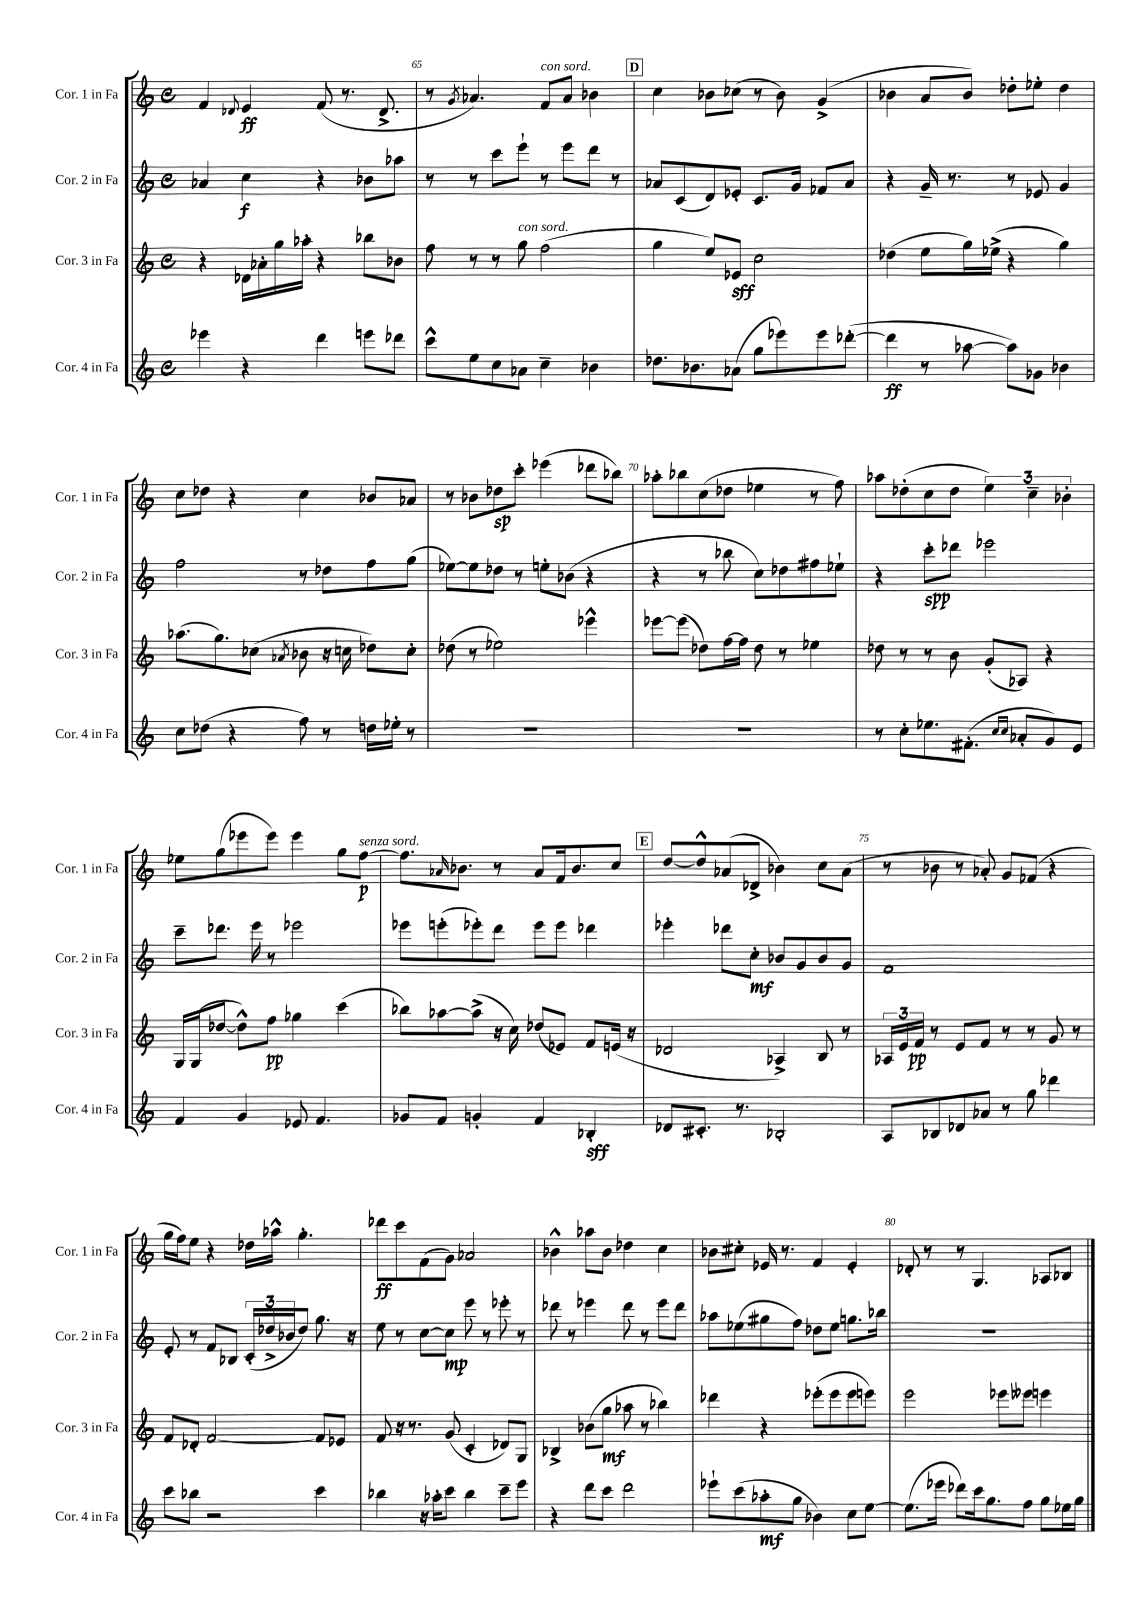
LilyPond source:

<<
\new StaffGroup <<
\new Staff = "s0" \with { instrumentName = "Cor. 1 in Fa" shortInstrumentName = "Cor. 1 in Fa" } {
    \clef treble \key c \major \defaultTimeSignature \time 4/4
    f'4 \appoggiatura { des'8 } e'4\ff f'8( r8. des'8.-> |
    r8 \acciaccatura { g'8 } aes'4.) f'8^\markup { \italic "con sord." } aes'8 bes'4 |
    \mark \markup { \box "D" } c''4 bes'8 ces''8( r8 bes'8) g'4->( |
    bes'4 a'8 bes'8) des''8-. ees''8-. des''4 |
    c''8 des''8 r4 c''4 bes'8 aes'8 |
    r8 bes'8 des''8\sp c'''8-. ees'''4( des'''8 bes''8) |
    aes''8-. bes''8 c''8( des''8 ees''4 r8 f''8) |
    aes''8 des''8-.( c''8 des''8 \tuplet 3/2 { e''4) c''4-- bes'4-. } |
    ees''8 g''8( ees'''8 ees'''8) ees'''4 g''8 f''8~\p^\markup { \italic "senza sord." } |
    f''8. \grace { aes'16 } bes'8. r8 aes'8 f'16 bes'8. c''8 |
    \mark \markup { \box "E" } d''8~ d''8-^ aes'8( des'8-> bes'4) c''8 aes'8( |
    r8 bes'8 r8 aes'8-.) g'8 fes'8( r4 |
    g''16 f''16) e''8 r4 des''16 aes''16-^ g''4.-. |
    des'''8\ff c'''8 f'8( g'8) aes'2 |
    bes'4-^ aes''8 bes'8 des''4 c''4 |
    bes'8 cis''8-. ees'16 r8. f'4 ees'4-. |
    des'8-. r8 r8 g4. aes8 bes8 \bar "|." |
}
\new Staff = "s1" \with { instrumentName = "Cor. 2 in Fa" shortInstrumentName = "Cor. 2 in Fa" } {
    \clef treble \key c \major \defaultTimeSignature \time 4/4
    aes'4 c''4\f r4 bes'8 aes''8 |
    r8 r8 c'''8 e'''8-! r8 e'''8 d'''8 r8 |
    \mark \markup { \box "D" } aes'8 c'8( d'8) ees'8-. c'8. g'16 fes'8 aes'8 |
    r4 g'16-- r8. r8 ees'8 g'4 |
    f''2 r8 des''8 f''8 g''8( |
    ees''8~) ees''8 des''8 r8 e''8-. bes'8( r4 |
    r4 r8 bes''8 c''8) des''8 fis''8 ees''8-! |
    r4 c'''8-.\spp des'''8 ees'''2 |
    c'''8-- des'''8. e'''16 r8 ees'''2 |
    ees'''8 e'''8-.( ees'''8-.) d'''8 ees'''8 ees'''8 des'''4 |
    \mark \markup { \box "E" } ees'''4-. des'''8 c''8-.\mf bes'8 g'8 bes'8 g'8 |
    f'1 |
    e'8-. r8 f'8 bes8 \tuplet 3/2 { c'16-.( des''16-> bes'16 } des''8) g''8. r16 |
    e''8 r8 c''8~ c''8\mp e'''8 r8 ees'''8-. r8 |
    des'''8 r8 ees'''4 des'''8 r8 ees'''8 des'''8 |
    aes''8 ees''8( gis''8 f''8) des''8 ees''8 g''8. bes''16 |
    r1 \bar "|." |
}
\new Staff = "s2" \with { instrumentName = "Cor. 3 in Fa" shortInstrumentName = "Cor. 3 in Fa" } {
    \clef treble \key c \major \defaultTimeSignature \time 4/4
    r4 des'16 aes'16-. g''16 aes''16-. r4 bes''8 bes'8 |
    f''8 r8 r8 g''8^\markup { \italic "con sord." } f''2( |
    \mark \markup { \box "D" } g''4 e''8) ees'8\sff c''2 |
    des''4( e''8 g''16) ees''16->( r4 g''4) |
    aes''8.( g''8.) ces''8( \acciaccatura { aes'8 } bes'8 r16 c''16 des''8) c''8-. |
    des''8( r8 ees''2) ees'''4-^ |
    ees'''8~ ees'''8( des''8) f''16~ f''16 des''8 r8 ees''4 |
    des''8 r8 r8 b'8 g'8-.( aes8) r4 |
    g16 g16( des''8~ des''8-^) f''8\pp ges''4 c'''4( |
    bes''8) aes''8~ aes''8->( r16 c''16) des''8( ees'8) f'8 e'16( r16 |
    \mark \markup { \box "E" } des'2 aes4->) b8 r8 |
    \tuplet 3/2 { aes16 e'16 f'16\pp } r8 e'8 f'8 r8 r8 g'8 r8 |
    f'8 des'8-. f'2~ f'8 ees'8 |
    f'8 r16 r8. g'8( c'4-. des'8) g8 |
    bes4-> bes'8( g''8\mf aes''8 r8 bes''4) |
    des'''4 r4 ees'''8-.( ees'''8 ees'''8 e'''8) |
    e'''2 ees'''8 eeses'''8 e'''4 \bar "|." |
}
\new Staff = "s3" \with { instrumentName = "Cor. 4 in Fa" shortInstrumentName = "Cor. 4 in Fa" } {
    \clef treble \key c \major \defaultTimeSignature \time 4/4
    ees'''4 r4 d'''4 e'''8 des'''8 |
    c'''8-^ e''8 c''8 aes'8 c''4-- bes'4 |
    \mark \markup { \box "D" } des''8. bes'8. aes'8( g''8 ees'''8) ees'''8 des'''8~-.( |
    des'''4\ff r8 aes''8~ aes''8) ges'8 bes'4 |
    c''8 des''8( r4 f''8) r8 d''16 ees''16-. r8 |
    R1 |
    R1 |
    r8 c''8-. ees''8. fis'8.-.( \grace { c''16 c''16 } aes'8-. g'8) e'8 |
    f'4 g'4 ees'8 f'4. |
    ges'8 f'8 g'4-. f'4 bes4-.\sff |
    \mark \markup { \box "E" } des'8 cis'8.-. r8. bes2-. |
    a8 bes8 des'8 aes'8 r8 g''8 des'''4 |
    c'''8 bes''8 r2 c'''4 |
    bes''4 r16 aes''16-. c'''8 bes''4 c'''8-- e'''8 |
    r4 d'''8 c'''8 d'''2 |
    ees'''8-! c'''8( aes''8-.\mf g''8 bes'4) c''8 e''8~ |
    e''8.( ees'''16 des'''8) c'''16 g''8. f''8 g''8 ees''16 g''16 \bar "|." |
}
>>
>>
\layout { \context { \Score currentBarNumber = #64 \override BarNumber.break-visibility = ##(#f #t #t) barNumberVisibility = #(every-nth-bar-number-visible 5) } }
